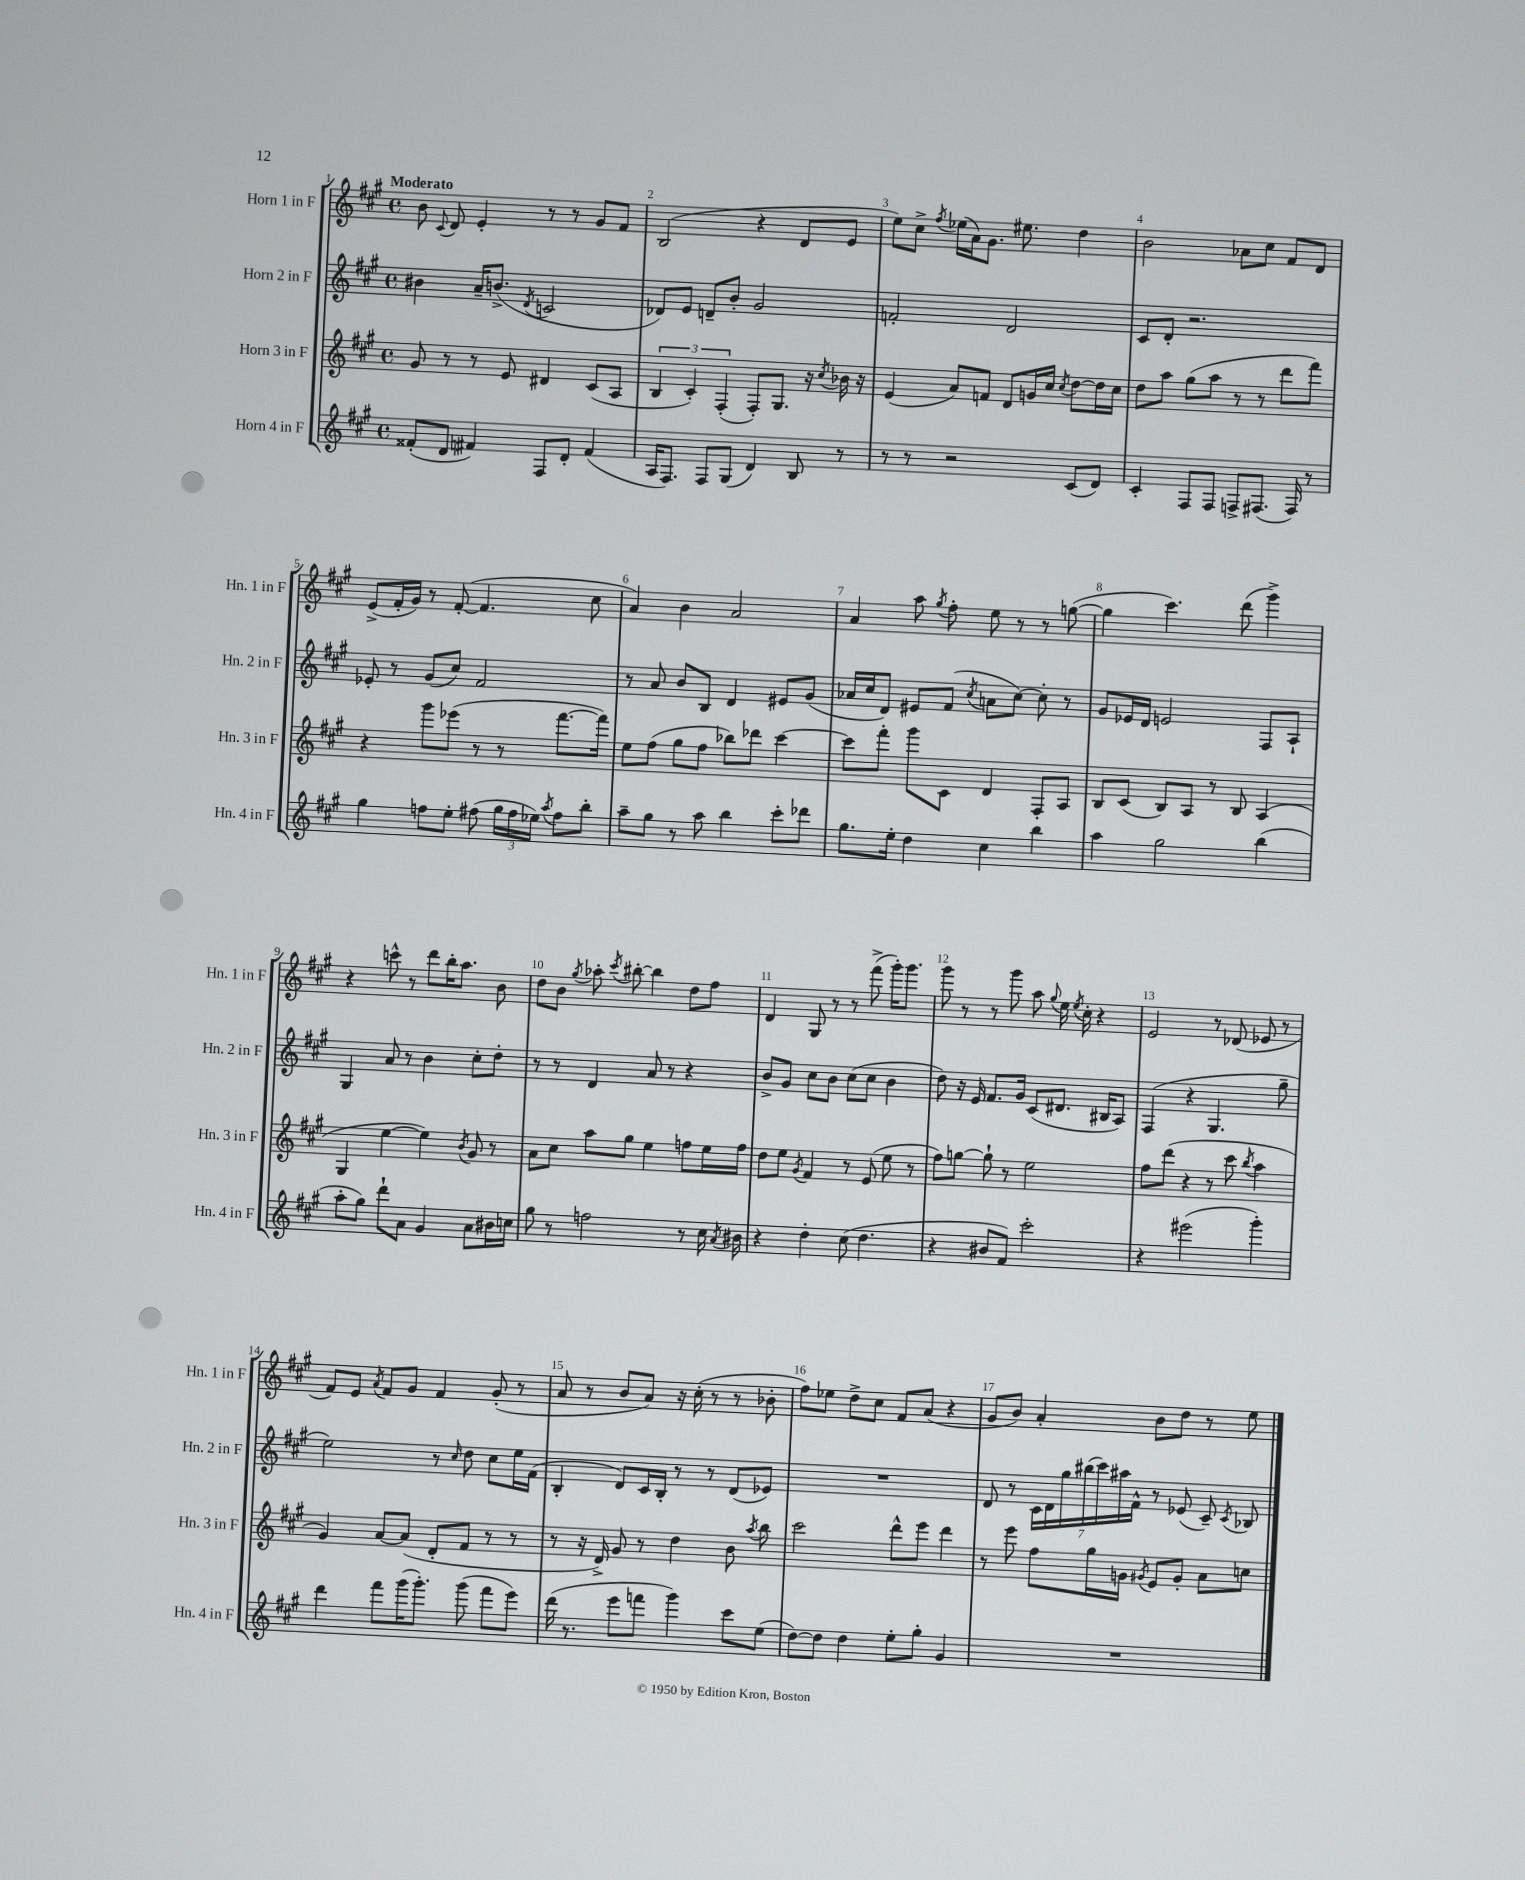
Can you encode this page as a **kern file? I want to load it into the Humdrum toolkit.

**kern	**kern	**kern	**kern
*staff4	*staff3	*staff2	*staff1
*clefG2	*clefG2	*clefG2	*clefG2
*k[f#c#g#]	*k[f#c#g#]	*k[f#c#g#]	*k[f#c#g#]
*M4/4	*M4/4	*M4/4	*M4/4
*met(c)	*met(c)	*met(c)	*met(c)
(8f##'/L	8g#/	4b#\	8b\
.	.	.	8qqc#/
8d/J	8r	.	8d/
4f#/)	8r	16a~/LK	4e'/
.	.	(8.b^/J	.
.	8e/	.	.
.	.	8qd/	.
8F#/L	4d#/	2c/	8r
8d'/J	.	.	8r
(4f#/	(8c#/L	.	8g#/L
.	8A/J	.	8f#/J
=	=	=	=
16A/LK	6B/	8d-/L)	(2B/
8.F#/J)	.	.	.
.	.	8e/J	.
.	6c#'/)	.	.
8F#/L	.	8d~/L	.
.	(6F#'/	.	.
(8G#/J	.	8b'/J	.
4d/)	8F#'/L)	2g#/	4r
.	8.G#/J	.	.
8B/	.	.	8d/L
.	16r	.	.
.	8qcc#/	.	.
8r	16b-\	.	8e/J
.	16r	.	.
=	=	=	=
8r	(4e/	2f'/	8ee\L)
8r	.	.	8cc#^\J
.	.	.	8qff#/
2r	8a/L)	.	(16ee-\LL
.	.	.	16a\J)
.	8f/J	.	8.g#\J
.	8d/L	2d/	.
.	.	.	8.ee#\
.	16g/L	.	.
.	16cc#/JJ	.	.
.	8qcc#/	.	.
(8c#/L	[8dd\L	.	4dd\
8d/J)	16dd\]L	.	.
.	16cc#\JJ	.	.
=	=	=	=
4c#'/	8dd\L	8c#/L	2b\
.	8aa\J	8d'/J	.
8F#/L	(8gg#\L	2.r	.
8F#/J	8aa\J	.	.
8F^/L	8r	.	8a-\L
(8.F#/J	8r	.	8cc#\J
.	8ddd\L	.	8f#/L
16F#/)	.	.	.
8r	8fff#\J)	.	8d/J
=	=	=	=
4gg#\	4r	8e-'/	(8e^/L
.	.	8r	16f#'/L
.	.	.	16g#/JJ)
8ff\L	8ggg#\L	(8g#/L	8r
8ee'\J	(8eee-\J	8cc#/J)	([8f#'/
(8ff#\	8r	2f#/	4.f#/]
24gg#\LL	8r	.	.
24ff#\	.	.	.
24ee-\JJ)	.	.	.
8qaa/	.	.	.
8ff#\L	[8.fff#\L	.	.
8bb'\J	.	.	8cc#\
.	16fff#\]Jk)	.	.
=	=	=	=
8aa~\L	8ee\L	8r	4a/)
8gg#\J	(8ff#\J	8a/	.
8r	8gg#\L	8b/L	4b\
8aa\	8ff#\J	8B/J	.
4bb\	8bb-\L)	4d/	2a/
.	8ddd-\J	.	.
8ccc#'\L	[4ccc#\	8e#/L	.
8ddd-\J	.	(8g#/J	.
=	=	=	=
8.gg#\L	8ccc#\]L	16a-/LL	4a/
.	.	16cc#/J	.
.	8fff#'\J	8d/J)	.
16ee'\Jk	.	.	.
4dd\	8ggg#\L	8e#/L	8aa\
.	.	.	8qgg#/
.	8c#\J	(8f#/J	8ff#'\
.	.	8qcc#/	.
4cc#\	4d/	8a\L	8ee\
.	.	[8cc#\J)	8r
4bb\	8F#'/L	8cc#'\]	8r
.	8A/J	8r	([8gg\
=	=	=	=
4aa\	8B/L	8g#/L	4gg\]
.	(8c#/J	16e-/L	.
.	.	16d/JJ	.
2gg#\	8B/L)	2e/	4.ccc#\)
.	8A/J	.	.
.	8r	.	.
.	8B/	.	(8ddd\
(4bb\	(4A/	8F#/L	4ggg#^\)
.	.	8A`/J	.
=	=	=	=
8aa'\L	4G#/	4G#/	4r
8gg#\J)	.	.	.
8ddd`\L	[4ee\	8a/	8ccc^^\
8a\J	.	8r	8r
4g#/	4ee\])	4b\	8ddd\L
.	.	.	16bb'\K
.	.	.	8.aa\J
.	8qb/	.	.
8a\L	8g#/	8cc#'\L	.
16b#\L	8r	8dd'\J	8b\
16cc\JJ	.	.	.
=	=	=	=
8gg#\	8a\L	8r	8dd\L
8r	8cc#\J	8r	8b\J
.	.	.	8qgg#/
2ff\	8aa\L	4d/	8aa-'\
.	.	.	8qccc#/
.	8gg#\J	.	[8bb#'\
.	4ee\	8a/	4bb#\]
.	.	8r	.
8r	8ff\L	4r	8dd\L
16cc#\	16ee\L	.	8ff#\J
8qa/	.	.	.
16b#\	16ff\JJ	.	.
=	=	=	=
4r	8dd\L	8b^/L	4d/
.	8ee\J	8g#/J	.
.	8qg#/	.	.
4dd'\	4f#/	8cc#\L	8G#/
.	.	8b\J	8r
(8cc#\	8r	(8cc#\L	8r
4.dd\	(8e/	8cc#\J	(8fff#^\
.	8ee\	4b\	16ggg#'\LK)
.	.	.	8.ggg#\J
.	8r	.	.
=	=	=	=
4r	8ff#\L)	8dd\)	8ggg#\
.	[8gg\J	16r	8r
.	.	16e/	.
8b#/L	8gg`\]	8.f#/L	8r
8f#/J)	8r	.	8ggg#\
.	.	16g#/Jk	.
2ccc#'\	2ee\	(8c#/L	8aa\
.	.	.	8qqgg#/
.	.	8.d#/J	16ee\
.	.	.	8qee/
.	.	.	16cc#'\
.	.	.	4r
.	.	16B#/LK	.
.	.	8A/J)	.
=	=	=	=
4r	8ff#\L	(4F#/	2e/
.	(8ddd\J	.	.
(2eee#\	4r	4r	.
.	8r	4.G#/	8r
.	8ccc#\	.	(8d-/
.	8qbb/	.	.
4ggg#'\)	4aa\	.	8e-/
.	.	8gg#~\	8r
=	=	=	=
4ddd\	4g#/)	2ee\)	8f#/L)
.	.	.	8e/J
.	.	.	8qa/
8fff#\L	[8a/L	.	8f#/L
(16ggg#\K	(8a/]J	.	8g#/J
8.ggg#'\J)	.	.	.
.	8d'/L	8r	4f#/
.	.	16qqcc#/	.
(8ggg#\	8f#/J	8dd\	.
8fff#\L	8r	8cc#\L	(8g#'/
8eee\J)	8r	16ee\L	8r
.	.	(16f#\JJ	.
=	=	=	=
(16ddd\	8r	4B'/	8a/
8.r	.	.	.
.	16r	.	8r
.	16d^/)	.	.
8eee\L	8g#/	8d/L)	8b/L
8fff\J	8r	16c#/L	8a/J)
.	.	16B'/JJ	.
4ggg#\)	4dd\	8r	16r
.	.	.	(16cc#'\
.	.	8r	8r
8ccc#\L	8b\	(8d/L	8r
.	8qaa/	.	.
(8ee\J	8bb\	8e-/J)	8b-'\
=	=	=	=
[8dd\L)	2ccc#\	1r	8ff#\L)
8dd\]J	.	.	8ee-\J
4dd\	.	.	8dd^\L
.	.	.	8cc#\J
8ee'\L	8ddd^^\L	.	8f#/L
8gg#'\J	8eee\J	.	(8a/J
4g#/	4ddd\	.	4r
=	=	=	=
1r	8r	8d/	8g#/L
.	8eee\	8r	8b/J)
.	8ff#\L	28c#\LL	4a'/
.	.	28d\	.
.	.	28gg#\	.
.	.	(28bb#\	.
.	16gg#\L	.	.
.	.	28ccc#\)	.
.	.	28aa#\	.
.	16g\JJ	.	.
.	.	28f#^^\JJ	.
.	8qg#/	.	.
.	8e/L	8r	8b\L
.	8g#'/J	(8e-/	8dd\J
.	8a\L	8c#~/)	8r
.	.	8qc#/	.
.	8cc\J	8B-/	8ee\
==	==	==	==
*-	*-	*-	*-
